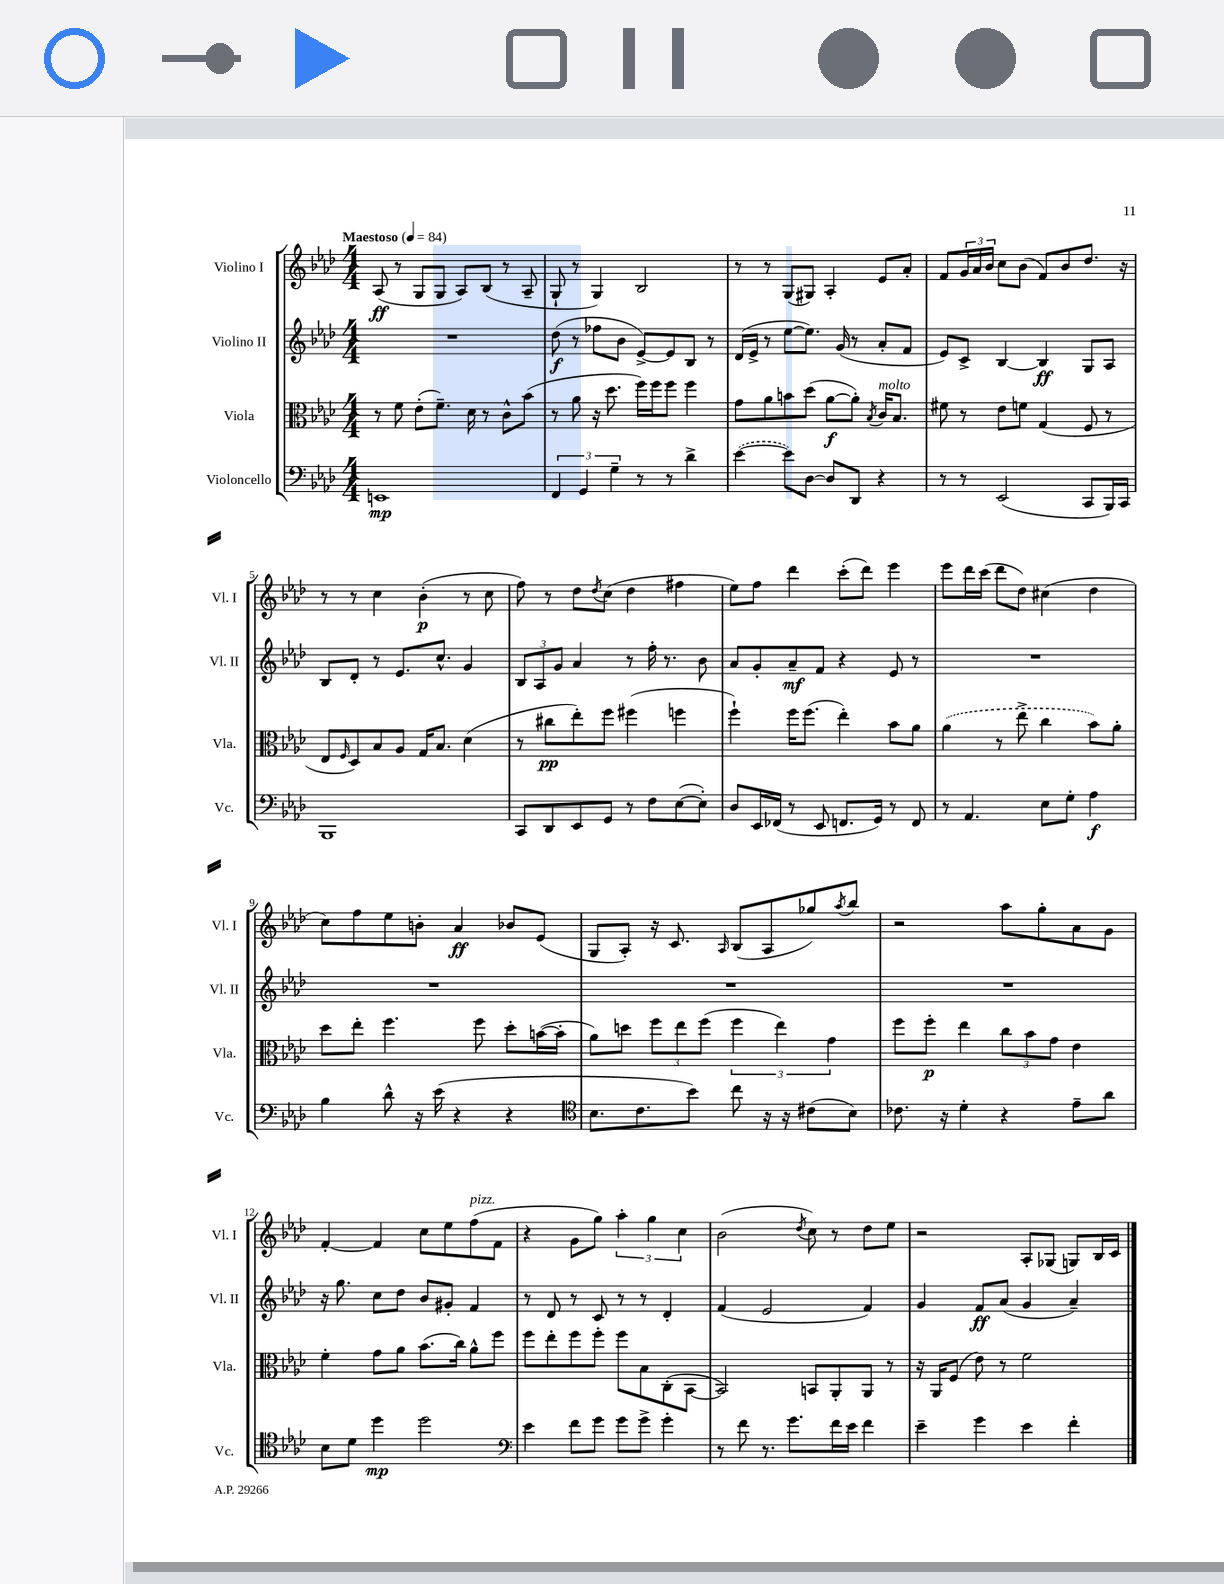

**kern	**dynam	**kern	**dynam	**kern	**dynam	**kern	**dynam
*part4	*part4	*part3	*part3	*part2	*part2	*part1	*part1
*staff4	*staff4	*staff3	*staff3	*staff2	*staff2	*staff1	*staff1
*I"Violoncello	*	*I"Viola	*	*I"Violino II	*	*I"Violino I	*
*I'Vc.	*	*I'Vla.	*	*I'Vl. II	*	*I'Vl. I	*
*clefF4	*	*clefC3	*	*clefG2	*	*clefG2	*
*k[b-e-a-d-]	*	*k[b-e-a-d-]	*	*k[b-e-a-d-]	*	*k[b-e-a-d-]	*
*M4/4	*	*M4/4	*	*M4/4	*	*M4/4	*
*MM84	*	*MM84	*	*MM84	*	*MM84	*
=1	=1	=1	=1	=1	=1	=1	=1
!	!	!	!	!	!	!LO:TX:a:B:t=Maestoso	!
1EEn	mp	8r	.	1r	.	(8A-/	ff
.	.	8f\	.	.	.	8r	.
.	.	(8e-'\L	.	.	.	8G/L	.
.	.	8.f~\J)	.	.	.	8G/J	.
.	.	.	.	.	.	8A-/L)	.
.	.	16d-\	.	.	.	.	.
.	.	8r	.	.	.	(8B-/J	.
.	.	8c^^\L	.	.	.	8r	.
.	.	(8b-\J	.	.	.	8A-~/	.
=2	=2	=2	=2	=2	=2	=2	=2
6FF/	.	8r	.	(8dd-\	f	8G`/	.
.	.	8a-\	.	8r	.	8r	.
6GG/	.	.	.	.	.	.	.
.	.	16r	.	8ff-X\L	.	4G/)	.
.	.	8.dd-\	.	.	.	.	.
6G~\	.	.	.	.	.	.	.
.	.	.	.	8b-\J	.	.	.
8r	.	16ff\LL)	.	[8e-^/L)	.	2B-/	.
.	.	16ff\J	.	.	.	.	.
8r	.	8ff\J	.	8e-/]	.	.	.
4d-^\	.	4ff\	.	8B-/J	.	.	.
.	.	.	.	8r	.	.	.
=3	=3	=3	=3	=3	=3	=3	=3
([4e-\	.	8g\L	.	(16d-/LL	.	8r	.
.	.	.	.	16e-^/JJ	.	.	.
.	.	8a-\	.	8r	.	8r	.
8e-\L])	.	8bn\	.	[8ee-\L	.	(8G/L	.
[8D-\J	.	(8dd-\J	.	8.ee-\J])	.	8G#X/J)	.
8D-/L]	.	[8a-\L	f	.	.	4A-'/	.
.	.	.	.	(16g/	.	.	.
8DD-/J	.	8a-'\J])	.	8r	.	.	.
.	.	8qB-/	.	.	.	.	.
!	!	!LO:TX:a:i:t=molto	!	!	!	!	!
4r	.	16c/KL	.	8a-'/L	.	8e-/L	.
.	.	8.B-/J	.	.	.	.	.
.	.	.	.	8f/J	.	8a-'/J	.
=4	=4	=4	=4	=4	=4	=4	=4
8r	.	8f#X\	.	8e-/L)	.	8f/L	.
8r	.	8r	.	8c^/J	.	24g/L	.
.	.	.	.	.	.	24a-/	.
.	.	.	.	.	.	24b-/JJ	.
(2EE-/	.	8e-\L	.	[4B-/	.	8cc\L	.
.	.	8fn\J	.	.	.	(8b-\J	.
.	.	(4G/	.	4B-/]	ff	8f/L)	.
.	.	.	.	.	.	8b-/	.
8CC/L	.	8F/	.	8G/L	.	8.dd-/J	.
16BBB-/L)	.	8r	.	8A-/J	.	.	.
16CC/JJ	.	.	.	.	.	16r	.
!!LO:LB:g=z
=5	=5	=5	=5	=5	=5	=5	=5
1BBB-	.	8E-/L	.	8B-/L	.	8r	.
.	.	16qqF/	.	.	.	.	.
.	.	8D-/)	.	8d-'/J	.	8r	.
.	.	8B-/	.	8r	.	4cc\	.
.	.	8A-/J	.	8.e-/L	.	.	.
.	.	16G/KL	.	.	.	(4b-'\	p
.	.	8.B-/J	.	8.cc^^/J	.	.	.
.	.	(4d-\	.	4g/	.	8r	.
.	.	.	.	.	.	8cc\	.
=6	=6	=6	=6	=6	=6	=6	=6
8CC/L	.	8r	.	12B-/L	.	8ff\)	.
.	.	.	.	12A-/	.	.	.
8DD-/	.	8cc#X\L	pp	.	.	8r	.
.	.	.	.	12g/J	.	.	.
8EE-/	.	8ee-'\)	.	4a-/	.	8dd-\L	.
.	.	.	.	.	.	8qdd-/	.
8GG/J	.	8ff\J	.	.	.	(8cc\J	.
8r	.	(4ff#X\	.	8r	.	4dd-\	.
8F\L	.	.	.	16ff'\	.	.	.
.	.	.	.	8.r	.	.	.
([8E-\	.	4ffn\	.	.	.	4ff#X\	.
8E-'\J])	.	.	.	8b-\	.	.	.
=7	=7	=7	=7	=7	=7	=7	=7
8D-/L	.	4ff`\)	.	8a-/L	.	8ee-\L)	.
16EE-/L	.	.	.	8g'/	.	8ff\J	.
(16FF-X/JJ	.	.	.	.	.	.	.
8r	.	16ff\KL	.	8a-~/	mf	4ddd-\	.
.	.	(8.ff\J	.	.	.	.	.
8EE-/	.	.	.	8f/J	.	.	.
8.FFn/L	.	4ee-'\)	.	4r	.	(8ccc'\L	.
.	.	.	.	.	.	8ddd-\J)	.
16GG/Jk)	.	.	.	.	.	.	.
8r	.	8b-\L	.	8e-/	.	4eee-\	.
8FF/	.	8a-\J	.	8r	.	.	.
=8	=8	=8	=8	=8	=8	=8	=8
8r	.	(4a-\	.	1r	.	8eee-\L	.
4.AA-/	.	.	.	.	.	16ddd-\L	.
.	.	.	.	.	.	(16ccc\JJ	.
.	.	8r	.	.	.	8ddd-\L	.
.	.	8ee-^\	.	.	.	8dd-\J)	.
8E-\L	.	4cc\	.	.	.	(4cc#X\	.
8G'\J	.	.	.	.	.	.	.
4A-\	f	8b-\L)	.	.	.	4dd-\	.
.	.	8a-'\J	.	.	.	.	.
!!LO:LB:g=z
=9	=9	=9	=9	=9	=9	=9	=9
4B-\	.	8dd-\L	.	1r	.	8cc\L)	.
.	.	8ee-'\J	.	.	.	8ff\	.
8d-^^\	.	4.ff\	.	.	.	8ee-\	.
16r	.	.	.	.	.	8bn'\J	.
(16e-\	.	.	.	.	.	.	.
4r	.	.	.	.	.	4a-/	ff
.	.	8ff\	.	.	.	.	.
4r	.	8dd-'\L	.	.	.	8b-X/L	.
.	.	([16bn\L	.	.	.	(8e-/J	.
.	.	16b'\JJ]	.	.	.	.	.
=10	=10	=10	=10	=10	=10	=10	=10
*clefC4	*	*	*	*	*	*	*
8.B-\L	.	8a-\L)	.	1r	.	8G/L	.
.	.	8ddn\J	.	.	.	8A-'/J)	.
8.c\	.	.	.	.	.	.	.
.	.	12ff\L	.	.	.	16r	.
.	.	.	.	.	.	8.c/	.
.	.	12ee-\	.	.	.	.	.
8b-\J)	.	.	.	.	.	.	.
.	.	(12ff\J	.	.	.	.	.
.	.	.	.	.	.	16qqA-/	.
8cc\	.	6ff\	.	.	.	(8B-/L	.
16r	.	.	.	.	.	8A-/	.
.	.	6ee-\)	.	.	.	.	.
16r	.	.	.	.	.	.	.
(8c#X\L	.	.	.	.	.	8gg-X/)	.
.	.	6g\	.	.	.	.	.
.	.	.	.	.	.	8qaa-/	.
8B-\J)	.	.	.	.	.	8bb-/J	.
=11	=11	=11	=11	=11	=11	=11	=11
8.c-X\	.	8ff\L	.	1r	.	2r	.
.	.	8ff'\J	p	.	.	.	.
16r	.	.	.	.	.	.	.
4d-'\	.	4ee-\	.	.	.	.	.
4r	.	12cc\L	.	.	.	8aa-\L	.
.	.	12b-\	.	.	.	.	.
.	.	.	.	.	.	8gg'\	.
.	.	12g\J	.	.	.	.	.
8e-~\L	.	4e-\	.	.	.	8a-\	.
8a-\J	.	.	.	.	.	8g\J	.
!!LO:LB:g=z
=12	=12	=12	=12	=12	=12	=12	=12
8B-\L	.	4f'\	.	16r	.	[4f'/	.
.	.	.	.	8.gg\	.	.	.
8d-\J	.	.	.	.	.	.	.
4dd-\	mp	8g\L	.	8cc\L	.	4f/]	.
.	.	8a-\J	.	8dd-\J	.	.	.
2dd-\	.	(8.b-\L	.	8b-/L	.	8cc\L	.
.	.	.	.	8g#X'/J	.	8ee-\	.
.	.	16cc\Jk)	.	.	.	.	.
!	!	!	!	!	!	!LO:TX:a:i:t=pizz.	!
.	.	8a-^^\L	.	4f/	.	(8ff\	.
.	.	8ff\J	.	.	.	8f\J	.
=13	=13	=13	=13	=13	=13	=13	=13
*clefF4	*	*	*	*	*	*	*
4e-\	.	8ff\L	.	8r	.	4r	.
.	.	8ee-'\	.	8d-/	.	.	.
8f\L	.	8ff\	.	8r	.	8g\L	.
8g\J	.	8ff'\J	.	8c/	.	8gg\J)	.
8g\L	.	8ff\L	.	8r	.	6aa-'\	.
8g^\J	.	8B-\	.	8r	.	.	.
.	.	.	.	.	.	6gg\	.
4g'\	.	(8C'\	.	4d-'/	.	.	.
.	.	.	.	.	.	6cc\	.
.	.	[8BB-\J	.	.	.	.	.
=14	=14	=14	=14	=14	=14	=14	=14
8r	.	2BB-/])	.	(4f/	.	(2b-\	.
8f\	.	.	.	.	.	.	.
8.r	.	.	.	2e-/	.	.	.
8.g\L	.	.	.	.	.	.	.
.	.	.	.	.	.	8qdd-/	.
.	.	8BBn/L	.	.	.	8cc\)	.
16f\L	.	8AA-'/	.	.	.	8r	.
16e-\JJ	.	.	.	.	.	.	.
4f\	.	8AA-/J	.	4f/)	.	8dd-\L	.
.	.	8r	.	.	.	8ee-\J	.
=15	=15	=15	=15	=15	=15	=15	=15
4e-~\	.	16r	.	4g/	.	2r	.
.	.	16AA-/KL	.	.	.	.	.
.	.	(8F/J	.	.	.	.	.
4g\	.	8e-\)	.	8f/L	ff	.	.
.	.	8r	.	(8a-/J	.	.	.
4e-\	.	2f\	.	4g/	.	8A-'/L	.
.	.	.	.	.	.	(8G-X/J	.
4f'\	.	.	.	4a-~/)	.	8Gn/L)	.
.	.	.	.	.	.	16B-/L	.
.	.	.	.	.	.	16c/JJ	.
==	==	==	==	==	==	==	==
*-	*-	*-	*-	*-	*-	*-	*-
